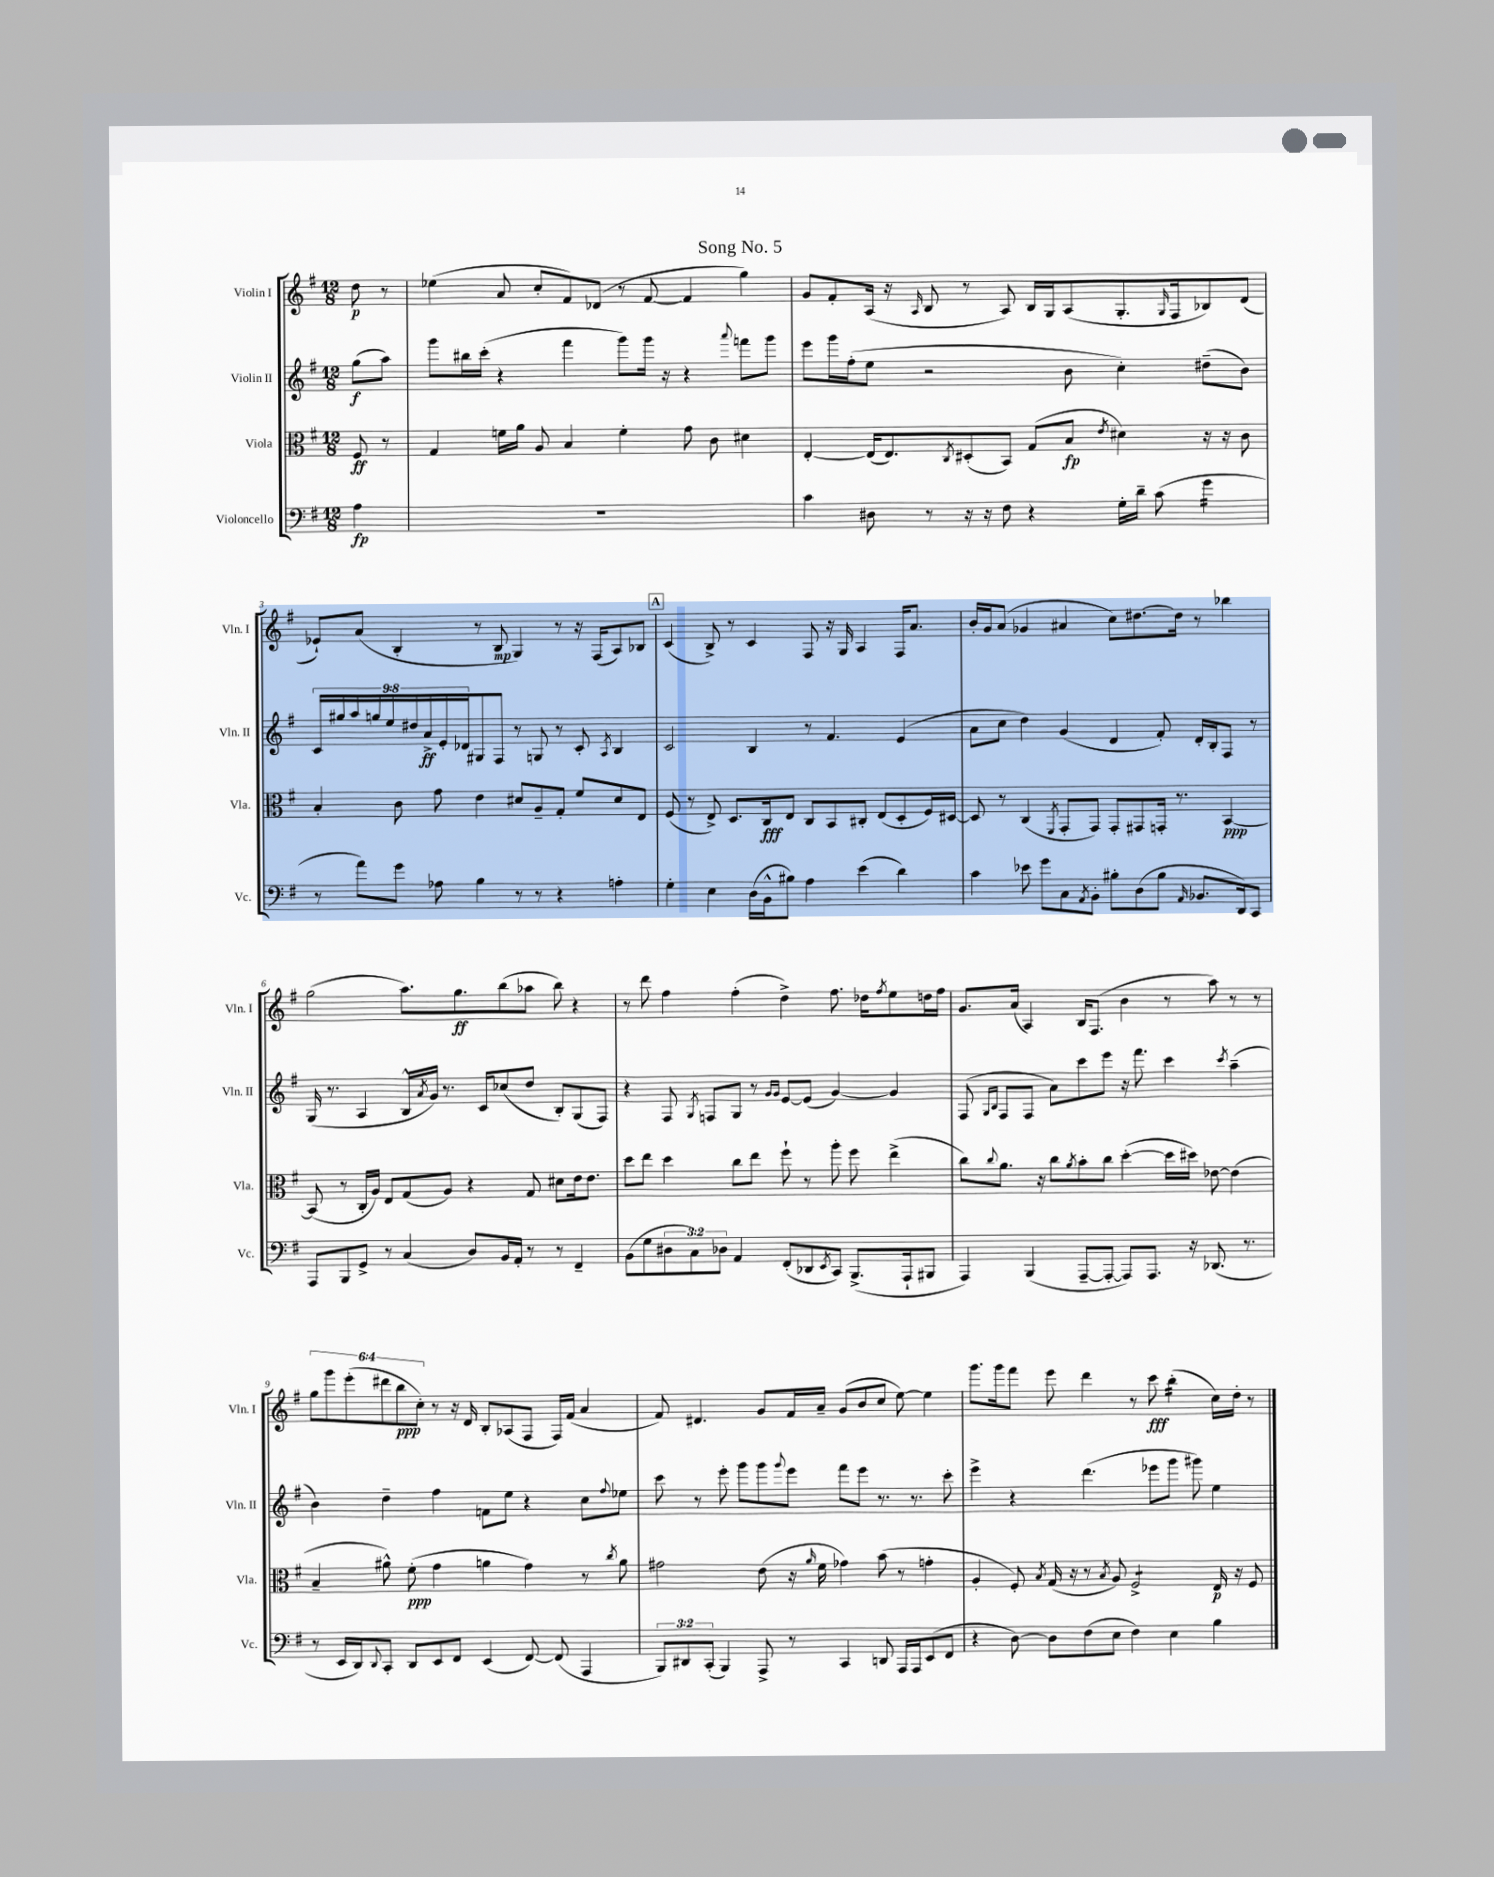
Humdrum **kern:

**kern	**kern	**kern	**kern
*staff4	*staff3	*staff2	*staff1
*clefF4	*clefC3	*clefG2	*clefG2
*k[f#]	*k[f#]	*k[f#]	*k[f#]
*M12/8	*M12/8	*M12/8	*M12/8
4A\	8F#/	(8gg\L	8dd\
.	8r	8aa\J)	8r
=	=	=	=
1.r	4G/	8ggg\L	(4ee-\
.	.	16bb#\L	.
.	.	(16ccc'\JJ	.
.	16f\LL	4r	8a/
.	16a\JJ	.	.
.	8A/	.	8cc'/L
.	4B/	4fff#\	8f#/)
.	.	.	(8d-/J
.	4f'\	8ggg\L)	8r
.	.	16ggg\Jk	[8f#/
.	.	16r	.
.	8g\	4r	4f#/]
.	8c\	.	.
.	.	8qqaaa/	.
.	4d#\	8fff\L	4gg\)
.	.	8ggg\J	.
=	=	=	=
4c\	[4E'/	8eee\L	8g/L
.	.	16ggg\L	8f#'/
.	.	(16ff#'\J	.
8D#\	(16E/]LK	8ee\J	(16A/Jk
.	8.E/)	.	16r
.	.	.	16qqA/
8r	.	2r	8B/
.	8qC/	.	.
16r	(8D#'/	.	8r
16r	.	.	.
8F#\	8BB/J)	.	8A/)
4r	(8G/L	.	16B/LL
.	.	.	16G/J
.	8B/J	8b\	(8A/
.	8qe/	.	.
16G'\LL	4d#\)	4cc'\)	8.G'/
16d~\JJ	.	.	.
(8c\	.	.	.
.	.	.	16qqG/
.	.	.	16F#/k
4g\	16r	(8dd#~\L	8B-/)
.	16r	.	.
.	8c\	8b\J)	(8d/J
=	=	=	=
8r	4B'/	18c/LL	8e-`/L)
.	.	18gg#/	.
.	.	18aa/	.
8a\L)	.	.	(8a/J
.	.	18gg/	.
.	.	18ee/	.
8g\J	8c\	.	4B'/
.	.	18dd#/	.
.	.	18a^/	.
8A-\	8g\	.	.
.	.	18e'/	.
.	.	18d-/J	.
4B\	4e\	8G#/	8r
.	.	8F#/J	8B/
8r	8d#/L	8r	4G/)
8r	8A~/	8G/	.
4r	8G'/J	8r	8r
.	8f#/L	8c'/	16r
.	.	.	(16F#/LK
.	.	8qA/	.
4A'\	8d#/	4B/	8A/)
.	8E/J	.	8B-/J
=	=	=	=
4G'\	(8F#/	2c/	(4c/
.	8r	.	.
4E\	8E^/)	.	8B^/)
.	8.D/L	.	8r
(16D\LL	.	4B/	4c/
16BB^^\J	16C/k	.	.
8B#\J)	8E/J	.	.
4A\	8C/L	8r	8F#/
.	8BB/	4.f#/	16r
.	.	.	16G/
(4e\	8C#'/J	.	4A/
.	(8E/L	.	.
4d\)	8D'/	(4e/	16F#/LK
.	.	.	8.a/J
.	16F#/L)	.	.
.	[16D#/JJ	.	.
=	=	=	=
4c\	8D#/]	8a\L	16b'/LL
.	.	.	16g/J
.	8r	8cc\J	(8a/J
8e-\	(4C/	4dd\)	4g-/
8g\L	.	.	.
.	8qFF#/	.	.
8C\	8GG'/L	(4g/	4a#/
8qAA/	.	.	.
8BB'\J	8GG/J)	.	.
8B#'\L	8GG'/L	4d/	8cc\L)
(8D\	8GG#/	.	[8.dd#\
8B#\J	16GG'/Jk	8f#'/)	.
.	8.r	.	16dd#\]Jk
16qqAA/	.	.	.
8.BB-/L	.	16d'/LL	8r
.	.	16B'/J	.
.	[4BB/	8F#/J	4bb-\
16DD/k)	.	.	.
8CC/J	.	8r	.
=	=	=	=
8AAA/L	(8BB/]	(16G/	(2gg\
.	.	8.r	.
8BBB/	8r	.	.
8GG^/J	16C'/LL	4A/	.
.	16A/JJ)	.	.
8r	8E/L	.	.
(4C/	(8G/	16B^^/LL	8.aa\L)
.	.	8qa/	.
.	.	16g/JJ)	.
.	8A/J)	8.r	.
.	.	.	8.gg\
8D/L)	4r	.	.
.	.	16c/LK	.
16BB/L	.	(8cc-/	(8bb\
16AA'/JJ	.	.	.
8r	8G/	8dd/J	8aa-\J
8r	8d#\L	8B'/L)	8bb\)
4FF#~/	16e\k	(8G/	4r
.	8.e\J	.	.
.	.	8F#/J)	.
=	=	=	=
(8BB\L	8dd\L	4r	8r
8G\	8ee\J	.	8ddd\
12D#\	4dd\	8F#/	4ff#\
12C\)	.	.	.
.	.	8qG/	.
.	.	8F/L	.
12D-\J	.	.	.
4AA/	8cc\L	8G/J	(4ff#'\
.	8ee\J	8r	.
.	.	16qqg/LL	.
.	.	16qqg/JJ	.
(8FF#'/L	8ff#`\	[8e/L	4dd^\)
8DD-/	8r	(8e/]J	.
8qEE/	.	.	.
8CC/J)	8aa'\	[4g/)	8.ff#\
(8.BBB^/L	8ff#\	.	.
.	.	.	16dd-\LK
.	.	.	8qff#/
.	(4ee^\	4g/]	8ee\
16AAA`/k	.	.	.
8BBB#/J	.	.	16dd\L
.	.	.	16ff#\JJ
=	=	=	=
4AAA/)	8cc\L)	(8F#/	8.g/L
.	.	16qqG/LL	.
.	8qqcc/	16qqB/JJ	.
.	8.a\J	8F#/L	.
.	.	.	(16a/Jk
(4BBB/	.	8F#/J	4A/)
.	16r	.	.
.	8cc\L	8a\L)	.
.	8qa/	.	.
[8AAA~/L	8b'\	8ccc\	16B/LK
.	.	.	(8.F#/J
8AAA'/_J	8cc\J	8eee\J	.
8AAA/]L)	([4dd'\	16r	4b\
.	.	8.fff#\	.
8.AAA/J	.	.	.
.	16dd\]LL	4ccc\	8r
16r	16dd#\JJ)	.	.
(8.DD-/	[8e-\	.	8aa\)
.	.	8qccc/	.
.	(4e-\]	(4aa~\	8r
8.r	.	.	.
.	.	.	8r
=	=	=	=
8r	4B~/	4b\)	12gg\L
.	.	.	12ggg\
16EE/LL	.	.	.
.	.	.	(12eee'\
16DD/J)	.	.	.
8qqDD/	.	.	.
8CC'/J	8a#^^\)	4dd~\	12ddd#\
.	.	.	12bb\
8DD/L	(8f#'\	.	.
.	.	.	12cc'\J)
8EE/	4g\	4ff#\	8r
8FF#/J	.	.	16r
.	.	.	16d/
(4EE/	4a\	8f\L	8B'/L
.	.	8ee\J	(8A-/
[8FF#/)	4g\)	4r	8F#/J
(8FF#/]	.	.	16F#/LL)
.	.	.	(16f#/JJ
4AAA/	8r	8cc\L	4a/
.	8qcc/	8qqff#/	.
.	8a\	8ee-\J	.
=	=	=	=
12BBB/L)	2g#\	8ccc\	8f#/)
12DD#/	.	.	.
.	.	8r	4.d#/
(12CC'/J	.	.	.
4BBB/)	.	8eee'\	.
.	.	8ggg\L	.
8AAA^/	(8e\	8ggg\	8g/L
.	.	8qqggg/	.
8r	16r	8eee\J	16f#/L
.	16qqa/	.	.
.	16f#\	.	16a~/JJ
4CC/	4g-\)	8fff#\L	(8g/L
.	.	8eee\J	8b/
8DD/	(8b\	8.r	8cc/J
16AAA/LL	8r	.	[8ee\)
16AAA/J	.	8.r	.
(8EE/	4g'\	.	4ee\]
8FF#/J	.	8ccc'\	.
=	=	=	=
4r	4A'/	4eee^\	8.ggg\L
.	.	.	16ggg\k
[8D\)	8F#'/)	4r	8fff#\J
.	8qB/	.	.
8D\]L	(16G/	.	8eee\
.	16r	.	.
(8F#\	8r	(4.ddd\	4ddd\
.	8qB/	.	.
8E\J	8A/)	.	.
4F#\)	2F#^/	.	8r
.	.	8eee-\L	8ccc\
4E\	.	8ggg\J	(4bb'\
.	.	8ggg#\)	.
4B\	16E/	4ee\	16cc\LL)
.	16r	.	16dd'\JJ
.	8F#/	.	8r
==	==	==	==
*-	*-	*-	*-
